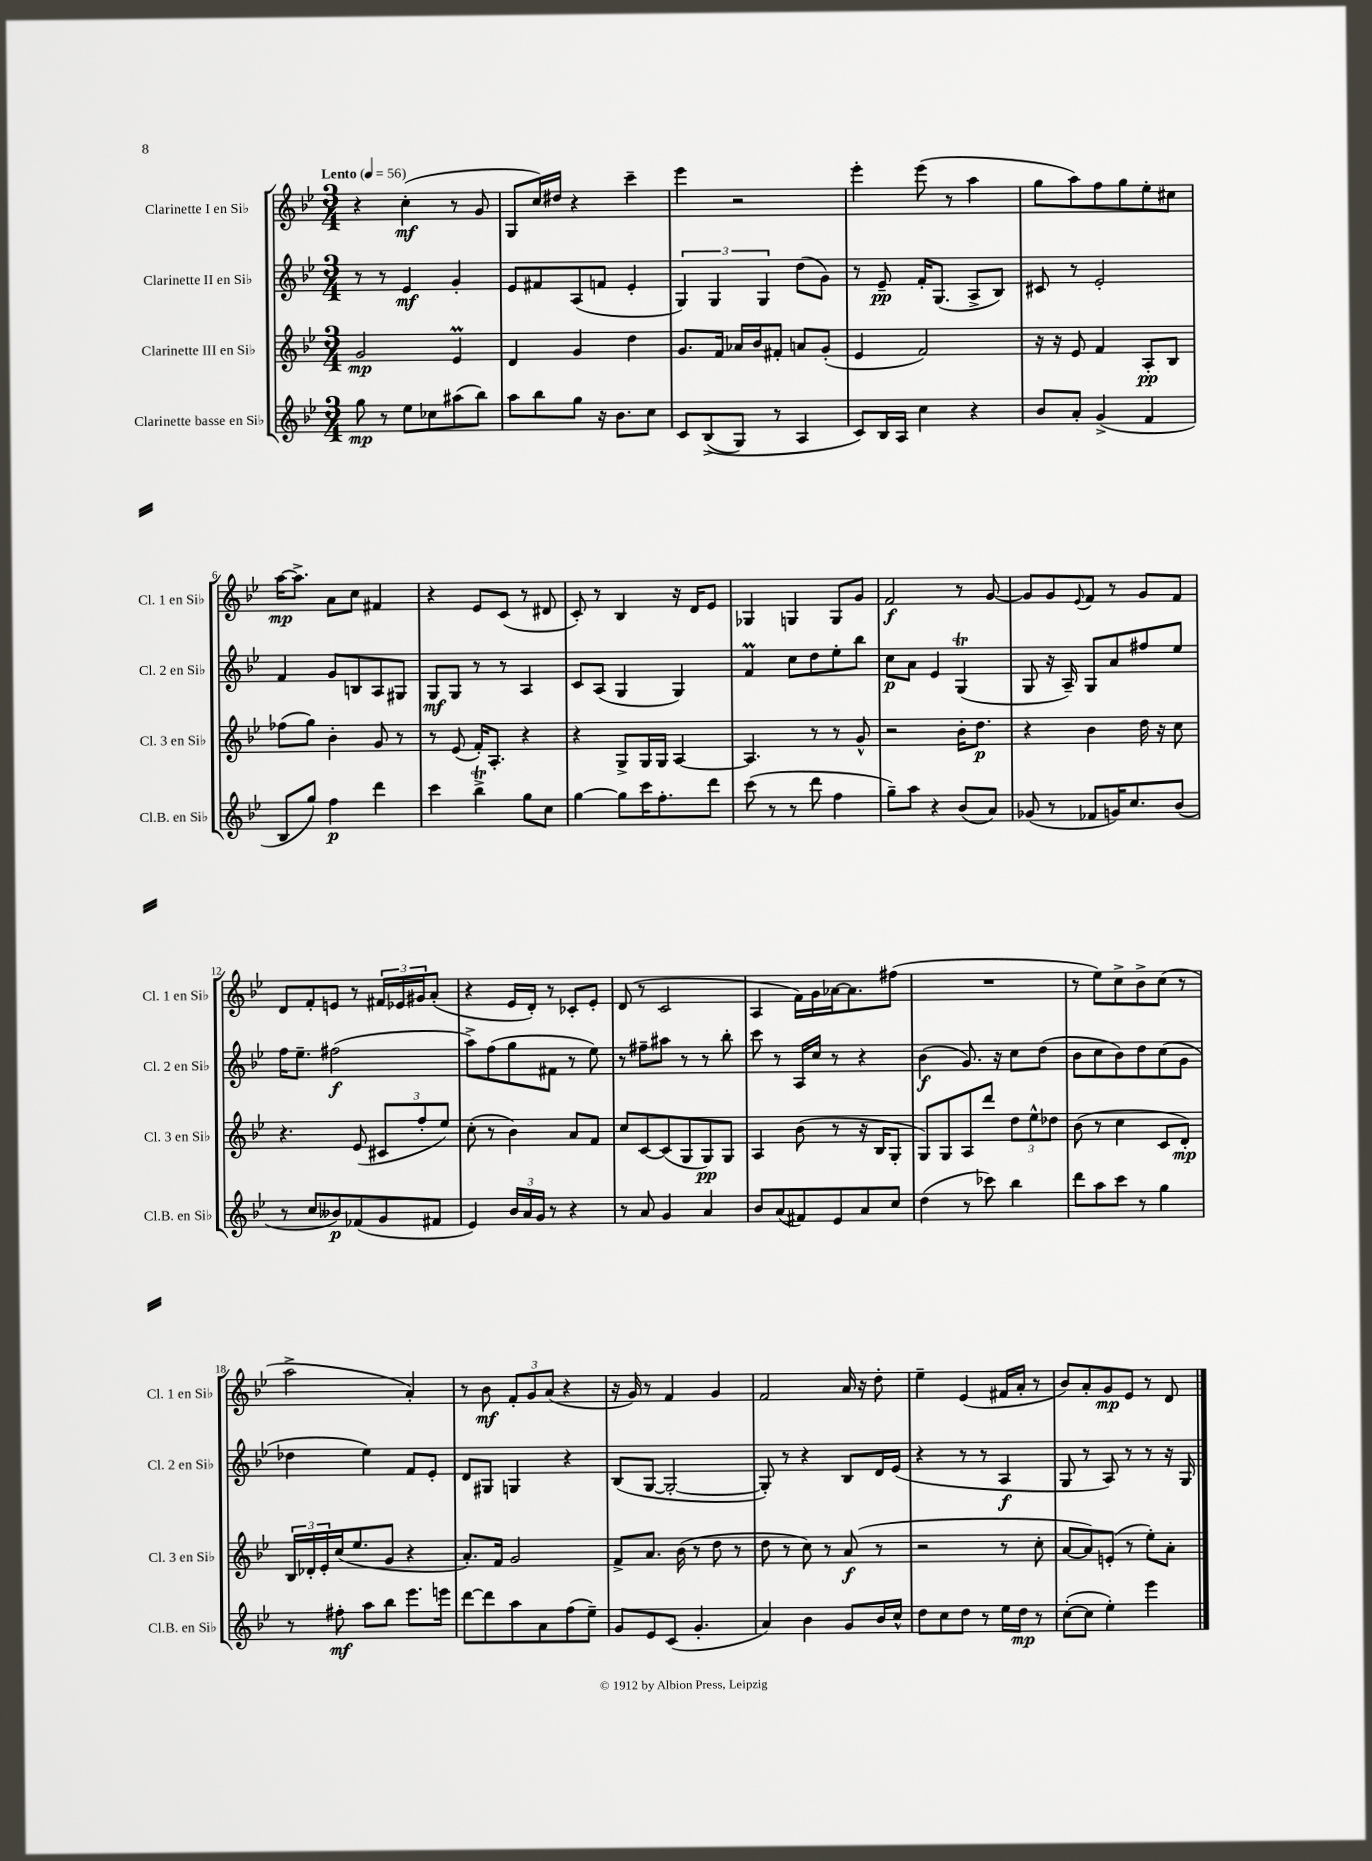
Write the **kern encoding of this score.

**kern	**kern	**kern	**kern
*staff4	*staff3	*staff2	*staff1
*clefG2	*clefG2	*clefG2	*clefG2
*k[b-e-]	*k[b-e-]	*k[b-e-]	*k[b-e-]
*M3/4	*M3/4	*M3/4	*M3/4
*MM56	*MM56	*MM56	*MM56
8gg\	2g/	8r	4r
8r	.	8r	.
8ee-\L	.	4e-/	(4cc'\
8cc-\	.	.	.
(8aa#\	4e-/	4g'/	8r
8bb-\J)	.	.	8g/
=	=	=	=
8aa\L	4d/	8e-/L	8G/L
8bb-\	.	8f#/	16cc/L)
.	.	.	16dd#/JJ
8gg\J	4g/	(8A/	4r
16r	.	8f/J	.
8.b-\L	.	.	.
.	4dd\	4e-'/	4ccc~\
8cc\J	.	.	.
=	=	=	=
8c/L	8.g/L	6G/)	4eee-\
&((8B-^/	.	.	.
.	.	6G/	.
.	16f/Jk	.	.
8G/J)	16a-/LL	.	2r
.	16b-/J	.	.
.	.	6G/	.
8r	8f#'/J	.	.
4A/	8a/L	(8dd\L	.
.	(8g'/J	8g\J)	.
=	=	=	=
8c/L&)	4e-/	8r	4eee-'\
16B-/L	.	8e-~/	.
16A/JJ	.	.	.
4cc\	2f/)	16f'/LK	(8eee-\
.	.	(8.G/J	.
.	.	.	8r
4r	.	8A^/L	4aa\
.	.	8B-/J)	.
=	=	=	=
8b-/L	16r	8c#/	8gg\L
.	16r	.	.
8a'/J	8e-/	8r	8aa\)
(4g^/	4f/	2e-'/	8ff\
.	.	.	8gg\
4f/	8A'/L	.	8ee-'\
.	8B-/J	.	8cc#\J
=	=	=	=
8B-/L	(8ff-\L	4f/	[16aa\LK
.	.	.	8.aa^\]J
8gg/J)	8gg\J)	.	.
4ff\	4b-'\	8g/L	8a\L
.	.	8B/	8cc\J
4ddd\	8g/	8A/	4f#/
.	8r	8G#/J	.
=	=	=	=
4ccc\	8r	8G/L	4r
.	(8e-/	8G/J	.
4bb-^\	16f'/LK)	8r	8e-/L
.	8.A'/J	.	.
.	.	8r	(8c/J
8gg\L	4r	4A/	8r
8cc\J	.	.	8d#/
=	=	=	=
[4gg\	4r	8c/L	8c'/)
.	.	(8A/J	8r
8gg\]L	8G^/L	4G/	4B-/
16ccc\K	16G/L	.	.
8.ff'\	16G/JJ	.	.
.	[4A/	4G/)	16r
.	.	.	16d/LK
8ddd\J	.	.	8e-/J
=	=	=	=
(8ccc\	4.A/]	4f/	4G-/
8r	.	.	.
8r	.	8cc\L	4G/
8ddd\	8r	8dd\	.
4ff\	8r	8ee-'\	8G/L
.	8g^^/	8bb-\J	8g/J
=	=	=	=
8gg~\L)	2r	8cc\L	2f/
8aa\J	.	8a\J	.
4r	.	4e-/	.
(8b-/L	16b-'\LK	(4G/	8r
.	8.dd\J	.	.
8a/J)	.	.	[8g/
=	=	=	=
(8g-/	4r	8G/	8g/]L
8r	.	16r	8g/
.	.	16A~/)	.
.	.	.	8qqe-/
8f-/L	4b-\	8G/L	8f/J
16g/K)	.	8a/	8r
8.cc/	.	.	.
.	16dd\	8ff#/	8g/L
.	16r	.	.
(8b-/J	8cc\	8ee-/J	8f/J
=	=	=	=
8r	4.r	16ff\LK	8d/L
.	.	8.ee-~\J	.
8cc/L	.	.	8f'/
8b--/)	.	(2ff#\	8e/J
(8f-/	(8e-/	.	8r
8g/	12c#/L	.	24f#/LL
.	.	.	24e-/
.	12ff'/	.	24g#/J
8f#/J	.	.	(8a'/J
.	12ee-/J)	.	.
=	=	=	=
4e-/)	(8cc'\	8aa^\L)	4r
.	8r	(8ff\	.
24b-/LL	4b-\)	8gg\	16e-/LL
24a/	.	.	.
.	.	.	16d'/JJ)
24g/JJ	.	.	.
8r	.	8f#\J	8r
4r	8a/L	8r	8c-'/L
.	8f/J	8ee-\)	8e-'/J
=	=	=	=
8r	8cc/L	8r	(8d/
8a/	[8c/	8ff#~\L	8r
4g/	(8c/]	8aa#\J	2c/
.	8G/	8r	.
4a/	8G/)	8r	.
.	8G/J	8bb-'\	.
=	=	=	=
8b-/L	4A/	8ccc\	4A/
(8a/	.	8r	.
8f#/)	(8b-\	16A/LL	16f\LL)
.	.	16cc/JJ	16g\
8e-/	8r	8r	[16a-\J
.	.	.	8.a-\]
8a/	16r	4r	.
.	16B-/LK	.	.
8cc/J	8G'/J	.	(8ff#\J
=	=	=	=
(4dd\	8G/L)	(4b-\	2.r
.	8G/	.	.
8r	8A/	8.g/)	.
8ccc-\)	8ddd/J	.	.
.	.	16r	.
4bb-\	12dd\L	8cc\L	.
.	12ee-^^\	.	.
.	.	(8dd\J	.
.	12dd-\J	.	.
=	=	=	=
8ddd\L	(8b-\	8b-\L	8r
8aa\	8r	8cc\	8ee-\L)
8ccc\J	4cc\	8b-\)	8cc^\
8r	.	8dd\	8b-^\
4gg\	8c/L	(8cc\	(8cc\J
.	8d'/J)	8g\J	8r
=	=	=	=
8r	24B-/LL	4dd-\	2aa^\
.	24d-'/	.	.
.	24e-'/	.	.
8ff#'\	(16cc/J	.	.
.	8.ee-/	.	.
8aa\L	.	4ee-\)	.
8bb-\J	8g/J	.	.
8.eee-\L	4r	8f/L	4a'/)
.	.	8e-'/J	.
16eee\Jk	.	.	.
=	=	=	=
[8ddd\L	8.a'/L)	8d/L	8r
8ddd\]	.	8G#/J	8b-\
.	16f/Jk	.	.
8aa\	2g/	4G/	12f'/L
.	.	.	12g/
8a\	.	.	.
.	.	.	(12a/J
(8ff\	.	4r	4r
8ee-~\J)	.	.	.
=	=	=	=
8g/L	8f^/L	(8B-/L	16r
.	.	.	16g/)
8e-/	8.a/J	[8G/J	8r
(8c/J	.	2G'/_	4f/
.	(16b-\	.	.
4.g'/	8r	.	.
.	8dd\	.	4g/
.	8r	.	.
=	=	=	=
4a/)	8dd\	8G'/])	2f/
.	8r	8r	.
4b-\	8cc\)	4r	.
.	8r	.	.
8g/L	(8a/	8B-/L	16a/
.	.	.	16r
16b-/L	8r	16d/L	8dd'\
16cc^^/JJ	.	(16e-/JJ	.
=	=	=	=
8dd\L	2r	4r	4ee-~\
8cc\	.	.	.
8dd\J	.	8r	(4e-/
8r	.	8r	.
16ee-\LL	8r	4A/	16f#/LL
16dd\JJ	.	.	16a'/JJ
8r	8cc'\	.	8r
=	=	=	=
([8cc'\L	[8a/L	8G/	8b-/L)
8cc\]J	8a/])	8r	8a'/
4ee-'\)	(8e'/J	8A/)	8g/
.	8r	8r	8e-/J
4eee-\	8ee-'\L)	8r	8r
.	8a'\J	16r	8d/
.	.	16G/	.
==	==	==	==
*-	*-	*-	*-
